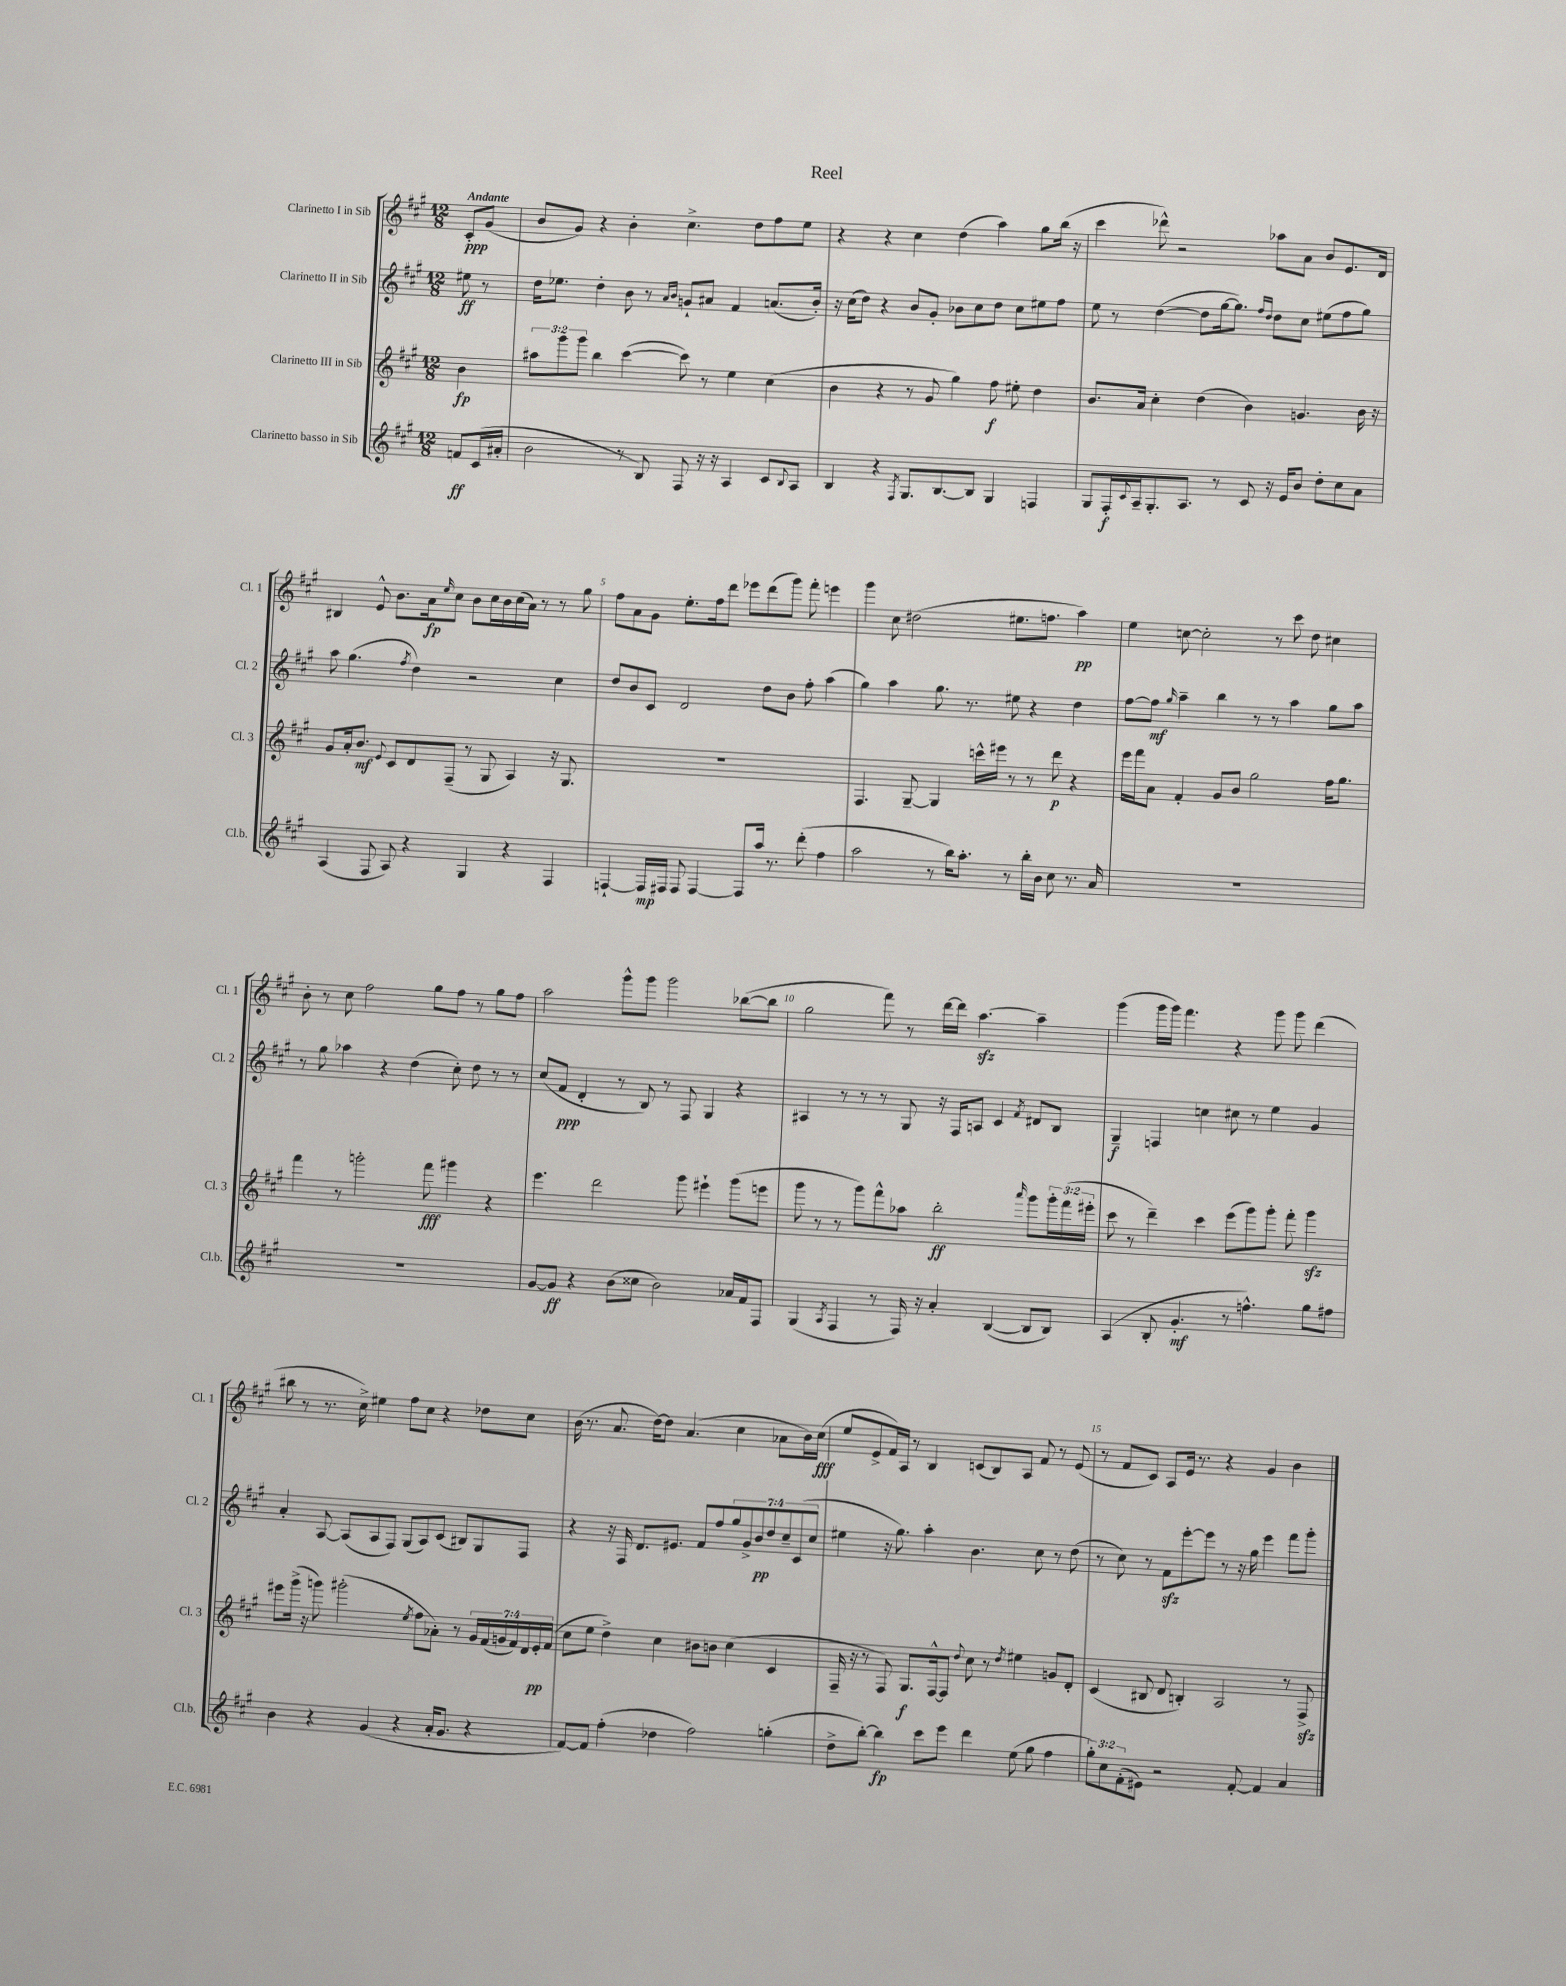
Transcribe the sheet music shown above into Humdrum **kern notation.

**kern	**dynam	**kern	**dynam	**kern	**dynam	**kern	**dynam
*part4	*part4	*part3	*part3	*part2	*part2	*part1	*part1
*staff4	*staff4	*staff3	*staff3	*staff2	*staff2	*staff1	*staff1
*I"Clarinetto basso in Sib	*	*I"Clarinetto III in Sib	*	*I"Clarinetto II in Sib	*	*I"Clarinetto I in Sib	*
*I'Cl.b.	*	*I'Cl. 3	*	*I'Cl. 2	*	*I'Cl. 1	*
*clefG2	*	*clefG2	*	*clefG2	*	*clefG2	*
*k[f#c#g#]	*	*k[f#c#g#]	*	*k[f#c#g#]	*	*k[f#c#g#]	*
*M12/8	*	*M12/8	*	*M12/8	*	*M12/8	*
=	=	=	=	=	=	=	=
!	!	!	!	!	!	!LO:TX:a:B:t=Andante	!
8fn/L	ff	4b\	fp	8ee#X\	ff	8c#'/L	ppp
(16c#/L	.	.	.	8r	.	(8g#/J	.
16a#X'/JJ	.	.	.	.	.	.	.
=1	=1	=1	=1	=1	=1	=1	=1
2b\	.	12aa#X\L	.	16dd\KL	.	8b/L	.
.	.	.	.	8.ee-X\J	.	.	.
.	.	12ggg#\	.	.	.	.	.
.	.	.	.	.	.	8g#/J)	.
.	.	12ggg#\J	.	.	.	.	.
.	.	4bb\	.	4dd'\	.	4r	.
8r	.	([4ccc#\	.	8b\	.	4b'\	.
8B/)	.	.	.	8r	.	.	.
.	.	.	.	16qqa/LL	.	.	.
.	.	.	.	16qqb/JJ	.	.	.
8F#/	.	8ccc#\])	.	8gn`/L	.	4.cc#^\	.
16r	.	8r	.	8a#X/J	.	.	.
16r	.	.	.	.	.	.	.
4A/	.	4ee\	.	4f#/	.	.	.
.	.	.	.	.	.	8dd\L	.
8c#/L	.	(4cc#\	.	(8.an/L	.	8ff#\	.
8qqB/	.	.	.	.	.	.	.
8A/J	.	.	.	.	.	8ee\J	.
.	.	.	.	16b'/Jk)	.	.	.
=2	=2	=2	=2	=2	=2	=2	=2
4B/	.	4b\	.	16r	.	4r	.
.	.	.	.	(16cc#\KL	.	.	.
.	.	.	.	8dd\J)	.	.	.
4r	.	4r	.	4r	.	4r	.
8qF#/	.	.	.	.	.	.	.
8.G#/L	.	8r	.	8b/L	.	4cc#\	.
.	.	8g#/	.	8g#'/J	.	.	.
[8.B/	.	.	.	.	.	.	.
.	.	4gg#\)	.	8b-X\L	.	(4dd\	.
8B/J]	.	.	.	8cc#\	.	.	.
4G#/	.	8ff#\	f	8dd\J	.	4aa\)	.
.	.	8ee#X'\	.	8cc#\L	.	.	.
4Fn/	.	4dd\	.	8ee#X\	.	8gg#\L	.
.	.	.	.	8ff#\J	.	(16bb\Jk	.
.	.	.	.	.	.	16r	.
=3	=3	=3	=3	=3	=3	=3	=3
8G#/L	.	8.b/L	.	8ee\	.	4ccc#\	.
16F#'/L	f	.	.	8r	.	.	.
8qqc#/	.	.	.	.	.	.	.
16A~/J	.	16a/Jk	.	.	.	.	.
8.G#'/	.	4cc#'\	.	([4dd\	.	8ddd-X^^\)	.
.	.	.	.	.	.	2r	.
8.A/J	.	.	.	.	.	.	.
.	.	(4dd\	.	8dd\L]	.	.	.
8r	.	.	.	[16gg#\k	.	.	.
.	.	.	.	8.gg#\J])	.	.	.
8c#/	.	4b\)	.	.	.	.	.
.	.	.	.	16qqff#/LL	.	.	.
.	.	.	.	16qqdd/JJ	.	.	.
16r	.	.	.	8dd\L	.	8aa-X\L	.
16e/KL	.	.	.	.	.	.	.
8b/J	.	4.gn/	.	8cc#\J	.	8a\J	.
8dd'\L	.	.	.	(8ee#X\L	.	8b/L	.
8cc#\	.	.	.	8ff#\	.	8.e/	.
8a\J	.	16b\	.	8gg#\J)	.	.	.
.	.	16r	.	.	.	16d/Jk	.
!!LO:LB:g=z
=4	=4	=4	=4	=4	=4	=4	=4
(4A/	.	8g#/L	.	8aa\	.	4B#X/	.
.	.	16a'/k	.	(4.gg#\	.	.	.
.	.	8.b/J	mf	.	.	.	.
8F#/	.	.	.	.	.	8e^^/	.
.	.	8qqe/	.	.	.	.	.
8A/)	.	8c#/L	.	.	.	8.b\L	.
.	.	.	.	8qff#/	.	.	.
4r	.	8d/	.	4dd\)	.	.	.
.	.	.	.	.	.	16a\k	fp
.	.	.	.	.	.	16qqee/	.
.	.	(8F#~/J	.	.	.	8cc#\J	.
4G#/	.	8r	.	2r	.	8b\L	.
.	.	8G#/	.	.	.	16cc#\L	.
.	.	.	.	.	.	16b\	.
4r	.	4A/)	.	.	.	(16cc#\	.
.	.	.	.	.	.	16a\JJ)	.
.	.	.	.	.	.	8r	.
4F#/	.	16r	.	4cc#\	.	8r	.
.	.	8.G#/	.	.	.	.	.
.	.	.	.	.	.	8gg#\	.
=5	=5	=5	=5	=5	=5	=5	=5
[4Fn`/	.	1.r	.	8dd/L	.	8ff#\L	.
.	.	.	.	8b/	.	8a\	.
16F/LL]	mp	.	.	8c#/J	.	8g#\J	.
16F#X/JJ	.	.	.	.	.	.	.
8F#/	.	.	.	2d/	.	8.ee'\L	.
[4F#/	.	.	.	.	.	.	.
.	.	.	.	.	.	16ff#\k	.
.	.	.	.	.	.	8ddd\J	.
8F#/L]	.	.	.	.	.	8eee-X\L	.
16aa/Jk	.	.	.	8dd\L	.	(8ddd\	.
8.r	.	.	.	.	.	.	.
.	.	.	.	8b\J	.	8ggg#\J)	.
(8ddd'\	.	.	.	8ff#'\	.	8fff#'\	.
4ff#\	.	.	.	(4aa\	.	4eeen\	.
=6	=6	=6	=6	=6	=6	=6	=6
2aa\	.	4.F#/	.	4gg#\)	.	4ggg#\	.
.	.	.	.	4aa\	.	8cc#\	.
.	.	[8G#~/	.	.	.	(2dd#X\	.
8r	.	4G#/]	.	8.gg#\	.	.	.
16bb\KL)	.	.	.	.	.	.	.
8.aa'\J	.	.	.	8.r	.	.	.
.	.	16cccn^^\LL	.	.	.	.	.
.	.	16eee#X\JJ	.	.	.	.	.
8r	.	8r	.	8ee#X\	.	8.ee#X\L	.
16bb'\LL	.	8r	.	4r	.	.	.
16b\JJ	.	.	.	.	.	8.ffn\J	.
8cc#\	.	8ddd\	p	.	.	.	.
8.r	.	4r	.	4dd\	.	4aa\)	pp
16a/	.	.	.	.	.	.	.
=7	=7	=7	=7	=7	=7	=7	=7
1.r	.	16eee\LL	.	[8ff#\L	.	4ee\	.
.	.	16fff#\J	.	.	.	.	.
.	.	8a\J	.	8ff#\J]	mf	.	.
.	.	.	.	16qqgg#/	.	.	.
.	.	4f#'/	.	4aa~\	.	[8ccn\	.
.	.	.	.	.	.	2cc'\]	.
.	.	8g#/L	.	4bb\	.	.	.
.	.	8b/J	.	.	.	.	.
.	.	2gg#\	.	8r	.	.	.
.	.	.	.	8r	.	8r	.
.	.	.	.	4aa\	.	8ccc#\	.
.	.	.	.	.	.	8dd\	.
.	.	16ff#\KL	.	8gg#\L	.	4cc#X\	.
.	.	8.gg#\J	.	.	.	.	.
.	.	.	.	8aa\J	.	.	.
!!LO:LB:g=z
=8	=8	=8	=8	=8	=8	=8	=8
1.r	.	4fff#\	.	8r	.	8b'\	.
.	.	.	.	8gg#\	.	8r	.
.	.	8r	.	4aa-X\	.	8cc#\	.
.	.	2gggn'\	.	.	.	2ff#\	.
.	.	.	.	4r	.	.	.
.	.	.	.	(4dd\	.	.	.
.	.	8fff#\	fff	.	.	8gg#\L	.
.	.	4ggg#X\	.	8cc#'\)	.	8ff#\J	.
.	.	.	.	8dd\	.	8r	.
.	.	4r	.	8r	.	8gg#\L	.
.	.	.	.	8r	.	8ff#\J	.
=9	=9	=9	=9	=9	=9	=9	=9
[8g#/L	.	4.eee\	.	(8cc#/L	.	2aa\	.
8g#/J]	ff	.	.	8f#/J	ppp	.	.
4r	.	.	.	4d'/	.	.	.
.	.	2ddd\	.	.	.	.	.
(8b\L	.	.	.	8r	.	8ggg#^^\L	.
8cc##X\J	.	.	.	8B/)	.	8ggg#\J	.
2b\)	.	.	.	8r	.	2ggg#\	.
.	.	8ggg#\	.	8F#/	.	.	.
.	.	4eee#X`\	.	4G#/	.	.	.
16a-X/LL	.	(8ggg#\L	.	4r	.	([8bb-X\L	.
16f#/J	.	.	.	.	.	.	.
8F#/J	.	8eeen\J	.	.	.	8bb-\J]	.
=10	=10	=10	=10	=10	=10	=10	=10
(4G#/	.	8ggg#\	.	4A#X/	.	2gg#\	.
.	.	8r	.	.	.	.	.
8qA/	.	.	.	.	.	.	.
4F#/	.	8r	.	8r	.	.	.
.	.	8ggg#\L)	.	8r	.	.	.
8r	.	8fff#^^\	.	8r	.	8fff#\)	.
16F#/)	.	8aa-X\J	.	8G#/	.	8r	.
16r	.	.	.	.	.	.	.
4a'/	.	2bb'\	ff	16r	.	[16ddd\LL	.
.	.	.	.	16F#/KL	.	16ddd\JJ]	.
.	.	.	.	8An/J	.	[4.aazz\	.
([4B/	.	.	.	4c#/	.	.	.
.	.	16qqaaa/	.	8qf#/	.	.	.
8B/L]	.	8ggg#\L	.	8d#X/L	.	4aa~\]	.
8B/J)	.	24ggg#'\L	.	8B/J	.	.	.
.	.	(24fff#\	.	.	.	.	.
.	.	24eee#X'\JJ	.	.	.	.	.
=11	=11	=11	=11	=11	=11	=11	=11
(4A/	.	8ccc#\	.	4G#~/	f	(4ggg#\	.
.	.	8r	.	.	.	.	.
8B'/	.	4ddd~\)	.	4Fn/	.	16ggg#\LL	.
.	.	.	.	.	.	16ggg#\JJ)	.
4.g#'/	mf	.	.	.	.	4.fff#\	.
.	.	4ccc#\	.	4ccn\	.	.	.
8r	.	(8eee\L	.	8cc#X\	.	4r	.
4.ffn^^\)	.	8ggg#\)	.	8r	.	.	.
.	.	8ggg#'\J	.	4ee\	.	8ggg#\	.
.	.	8fff#'\	.	.	.	8ggg#\	.
8gg#\L	.	4ggg#zz\	.	4g#/	.	(4ddd\	.
8ff#X\J	.	.	.	.	.	.	.
!!LO:LB:g=z
=12	=12	=12	=12	=12	=12	=12	=12
4b\	.	8eee#X\L	.	4a'/	.	8bb#X\	.
.	.	(16ggg#^\Jk	.	.	.	8r	.
.	.	16r	.	.	.	.	.
4r	.	8gggn\)	.	[8A/	.	8.r	.
.	.	(2ggg#X'\	.	(8A/L]	.	.	.
.	.	.	.	.	.	16cc#^\)	.
(4g#/	.	.	.	8A/	.	4ee#X\	.
.	.	.	.	8F#/J)	.	.	.
4r	.	.	.	(8G#/L	.	8ff#\L	.
.	.	8qee/	.	.	.	.	.
.	.	8ff#\L	.	8A/)	.	8cc#\J	.
16a'/KL	.	8a-X'\J)	.	(8c#/J	.	4r	.
8.g#/J	.	.	.	.	.	.	.
.	.	8r	.	8B#X/L)	.	.	.
4r	.	28g#/LL	.	8G#/	.	8dd-X\L	.
.	.	(28f#/	.	.	.	.	.
.	.	28gn/	.	.	.	.	.
.	.	28f#/)	.	.	.	.	.
.	.	.	.	8F#/J	.	8cc#\J	.
.	.	28d/	.	.	.	.	.
.	.	28e'/	pp	.	.	.	.
.	.	(28f#/JJ	.	.	.	.	.
=13	=13	=13	=13	=13	=13	=13	=13
[8f#/L)	.	8cc#\L	.	4r	.	(16b\	.
.	.	.	.	.	.	8.r	.
8f#/J]	.	8ee\J	.	.	.	.	.
(4ff#'\	.	4dd^\)	.	16r	.	8.a/	.
.	.	.	.	16F#/	.	.	.
.	.	.	.	8.d/L	.	.	.
.	.	.	.	.	.	[16dd\KL)	.
4dd-X\	.	4cc#\	.	.	.	8dd\J]	.
.	.	.	.	8.e#X/J	.	.	.
.	.	.	.	.	.	(4.a/	.
2ff#\)	.	8b#X\L	.	8f#/L	.	.	.
.	.	8bn\J	.	8ff#/	.	.	.
.	.	(4cc#\	.	14gg#/	.	4cc#\	.
.	.	.	.	14g#^/	.	.	.
.	.	.	.	14b/	pp	.	.
.	.	.	.	14dd/	.	.	.
(4ggn'\	.	4c#/	.	.	.	8a-X\L	.
.	.	.	.	14cc#~/	.	.	.
.	.	.	.	(14c#/	.	.	.
.	.	.	.	.	.	16b\L)	.
.	.	.	.	14cc#/J	.	.	.
.	.	.	.	.	.	(16cc#\JJ	fff
=14	=14	=14	=14	=14	=14	=14	=14
8dd^\L	.	16F#~/	.	4ee#X\	.	8ee/L	.
.	.	16r	.	.	.	.	.
[8bb'\J)	.	8r	.	.	.	8e^/	.
4bb\]	fp	8F#/)	.	16r	.	16f#/L)	.
.	.	.	.	8.gg#\)	.	16A/JJ	.
.	.	8.G#/L	f	.	.	8r	.
8ccc#\L	.	.	.	4aa'\	.	4B/	.
.	.	[16F#^^/k	.	.	.	.	.
8eee\J	.	8F#/J]	.	.	.	.	.
.	.	8qqdd/	.	.	.	.	.
4ddd\	.	8cc#\	.	4.b\	.	(8cn/L	.
.	.	8r	.	.	.	8B/)	.
.	.	8qdd/	.	.	.	.	.
(8ee\	.	4ee#X\	.	.	.	8A/J	.
8gg#\	.	.	.	8cc#\	.	8f#/	.
4ff#\	.	8gn/L	.	8r	.	8r	.
.	.	8d'/J	.	(8dd\	.	(8e/	.
=15	=15	=15	=15	=15	=15	=15	=15
12gg#'\L)	.	(4c#/	.	8r	.	8r	.
12cc#\	.	.	.	.	.	.	.
.	.	.	.	8cc#\)	.	8f#/L	.
(12f#'\	.	.	.	.	.	.	.
8e#X\J)	.	8B#X/	.	8r	.	8c#/J)	.
2r	.	8d/	.	8f#zz\L	.	8A/L	.
.	.	4Bn'/)	.	[8eee'\	.	16e/Jk	.
.	.	.	.	.	.	8.r	.
.	.	.	.	8eee\J]	.	.	.
.	.	2A/	.	8r	.	4r	.
[8f#'/	.	.	.	16r	.	.	.
.	.	.	.	16gg#\	.	.	.
4f#/]	.	.	.	4eee\	.	4g#/	.
4a/	.	8r	.	8fff#\L	.	4b\	.
.	.	8F#zz^/	.	8ggg#'\J	.	.	.
==	==	==	==	==	==	==	==
*-	*-	*-	*-	*-	*-	*-	*-
